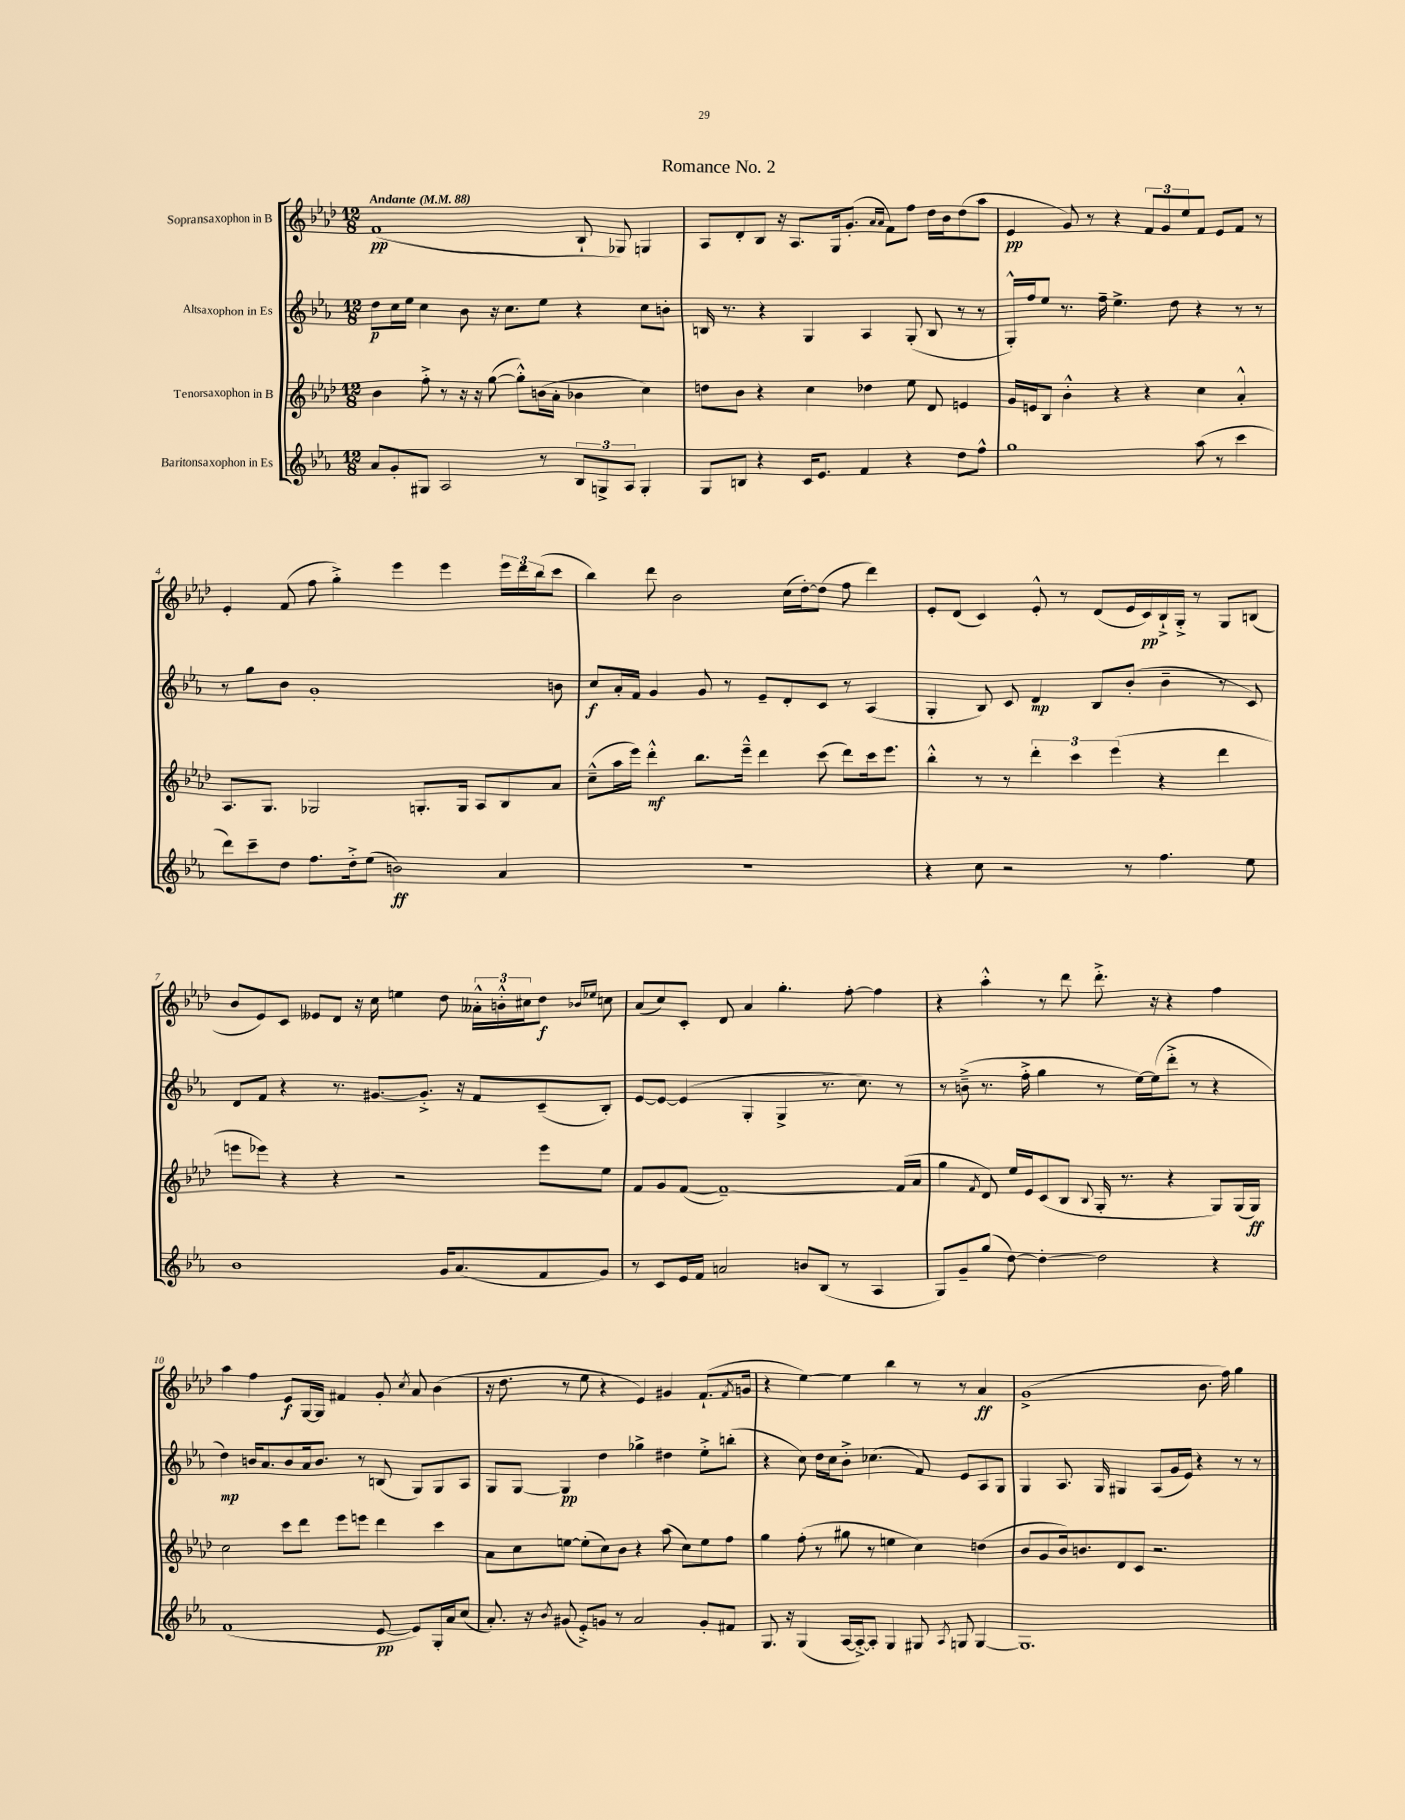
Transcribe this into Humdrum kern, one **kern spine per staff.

**kern	**dynam	**kern	**dynam	**kern	**dynam	**kern	**dynam
*part4	*part4	*part3	*part3	*part2	*part2	*part1	*part1
*staff4	*staff4	*staff3	*staff3	*staff2	*staff2	*staff1	*staff1
*I"Baritonsaxophon in Es	*	*I"Tenorsaxophon in B	*	*I"Altsaxophon in Es	*	*I"Sopransaxophon in B	*
*clefG2	*	*clefG2	*	*clefG2	*	*clefG2	*
*k[b-e-a-]	*	*k[b-e-a-d-]	*	*k[b-e-a-]	*	*k[b-e-a-d-]	*
*M12/8	*	*M12/8	*	*M12/8	*	*M12/8	*
*MM88	*	*MM88	*	*MM88	*	*MM88	*
=1	=1	=1	=1	=1	=1	=1	=1
!	!	!	!	!	!	!LO:TX:a:B:t=Andante	!
8a-/L	.	4b-\	.	8dd\L	p	(1f	pp
8g'/	.	.	.	16cc\L	.	.	.
.	.	.	.	16ee-\JJ	.	.	.
8G#X/J	.	8ff'^\	.	4cc\	.	.	.
2A-/	.	8r	.	.	.	.	.
.	.	16r	.	8b-\	.	.	.
.	.	16r	.	.	.	.	.
.	.	([8gg\	.	16r	.	.	.
.	.	.	.	8.cc\L	.	.	.
.	.	8gg'^^\L])	.	.	.	.	.
8r	.	(16bn\L	.	8ee-\J	.	.	.
.	.	16a-'\JJ	.	.	.	.	.
12B-/L	.	4b-X\	.	4r	.	8B-`/	.
12Gn^/	.	.	.	.	.	.	.
.	.	.	.	.	.	8G-X/)	.
12A-/J	.	.	.	.	.	.	.
4G'/	.	4cc\)	.	8cc\L	.	4Gn/	.
.	.	.	.	8bn'\J	.	.	.
=2	=2	=2	=2	=2	=2	=2	=2
8G/L	.	8ddn\L	.	16Bn/	.	8A-/L	.
.	.	.	.	8.r	.	.	.
8Bn/J	.	8b-\J	.	.	.	8d-'/	.
4r	.	4r	.	4r	.	8B-/J	.
.	.	.	.	.	.	16r	.
.	.	.	.	.	.	8.A-/L	.
16c/KL	.	4cc\	.	4G/	.	.	.
8.e-/J	.	.	.	.	.	.	.
.	.	.	.	.	.	16G/k	.
.	.	.	.	.	.	(8.g'/J	.
4f/	.	4dd-X\	.	4A-/	.	.	.
.	.	.	.	.	.	16qqa-/LL	.
.	.	.	.	.	.	16qqa-/JJ	.
.	.	.	.	.	.	8f\L)	.
4r	.	8ee-\	.	(8G'/	.	8ff\J	.
.	.	8d-/	.	8B/	.	16dd-\LL	.
.	.	.	.	.	.	16b-\J	.
8dd\L	.	4en/	.	8r	.	(8dd-\	.
8ff^^\J	.	.	.	8r	.	8aa-\J	.
=3	=3	=3	=3	=3	=3	=3	=3
1gg	.	16g/LL	.	16G'^^/LL)	.	4e-/	pp
.	.	16en/J	.	16ff/J	.	.	.
.	.	8B-/J	.	8ee-/J	.	.	.
.	.	4b-'^^\	.	8.r	.	8g/)	.
.	.	.	.	.	.	8r	.
.	.	.	.	16ff~\	.	.	.
.	.	4r	.	4.ee-^\	.	4r	.
.	.	4r	.	.	.	12f/L	.
.	.	.	.	.	.	12g/	.
.	.	.	.	8dd\	.	.	.
.	.	.	.	.	.	12ee-/	.
(8aa-\	.	4cc\	.	4r	.	8f/J	.
8r	.	.	.	.	.	8e-/L	.
4ccc\	.	4a-'^^/	.	8r	.	8f/J	.
.	.	.	.	8r	.	8r	.
!!LO:LB:g=z
=4	=4	=4	=4	=4	=4	=4	=4
8ddd\L)	.	8.A-/L	.	8r	.	4e-'/	.
8ccc~\	.	.	.	8gg\L	.	.	.
.	.	8.G/J	.	.	.	.	.
8dd\J	.	.	.	8b-\J	.	(8f/	.
8.ff\L	.	2G-X/	.	1g'	.	8ff\	.
.	.	.	.	.	.	4gg'^\)	.
16dd'^\k	.	.	.	.	.	.	.
(8ee-\J	.	.	.	.	.	.	.
2bn\)	ff	.	.	.	.	4eee-\	.
.	.	8.Gn'/L	.	.	.	.	.
.	.	.	.	.	.	4eee-\	.
.	.	16G/Jk	.	.	.	.	.
.	.	8A-/L	.	.	.	.	.
4a-/	.	8B-/	.	.	.	24eee-\LL	.
.	.	.	.	.	.	24ddd-\	.
.	.	.	.	.	.	(24bb-\J	.
.	.	8a-/J	.	8bn\	.	8ccc\J	.
=5	=5	=5	=5	=5	=5	=5	=5
1.r	.	(8cc~^^\L	.	8cc/L	f	4bb-\)	.
.	.	16aa-\L	.	16a-'/L	.	.	.
.	.	16eee-\JJ)	.	16f/JJ	.	.	.
.	.	4ddd-'^^\	mf	4g/	.	8ddd-\	.
.	.	.	.	.	.	2b-\	.
.	.	8.bb-\L	.	8g/	.	.	.
.	.	.	.	8r	.	.	.
.	.	16eee-~^^\Jk	.	.	.	.	.
.	.	4ddd-\	.	8e-~/L	.	.	.
.	.	.	.	8d'/	.	(16cc\LL	.
.	.	.	.	.	.	[16dd-'\J)	.
.	.	(8ccc\	.	8c/J	.	(8dd-\J]	.
.	.	8ddd-\L)	.	8r	.	8ff\	.
.	.	16ccc\k	.	(4A-/	.	4ddd-\)	.
.	.	8.eee-\J	.	.	.	.	.
=6	=6	=6	=6	=6	=6	=6	=6
4r	.	4bb-'^^\	.	4G'/	.	8e-'/L	.
.	.	.	.	.	.	(8d-/J	.
8cc\	.	8r	.	8B-/)	.	4c/)	.
2r	.	8r	.	8c/	.	.	.
.	.	6ddd-'\	.	4d/	mp	8e-'^^/	.
.	.	.	.	.	.	8r	.
.	.	6ccc\	.	.	.	.	.
.	.	.	.	8B-/L	.	(8d-/L	.
.	.	(6eee-\	.	.	.	.	.
8r	.	.	.	(8b-'/J	.	16e-/L	.
.	.	.	.	.	.	16c/)	pp
4.ff\	.	4r	.	4b-~\	.	16B-`^/	.
.	.	.	.	.	.	16G'^/JJ	.
.	.	.	.	.	.	8r	.
.	.	4ddd-\	.	8r	.	8G/L	.
8ee-\	.	.	.	8c/)	.	(8Bn/J	.
!!LO:LB:g=z
=7	=7	=7	=7	=7	=7	=7	=7
1b-	.	8eeen\L	.	8d/L	.	8b-/L	.
.	.	8eee-X\J)	.	8f/J	.	8e-/)	.
.	.	4r	.	4r	.	8c/J	.
.	.	.	.	.	.	8e--X/L	.
.	.	4r	.	8.r	.	8d-/J	.
.	.	.	.	.	.	16r	.
.	.	.	.	[8.g#X/L	.	16cc\	.
.	.	2r	.	.	.	4een\	.
.	.	.	.	8.g#'^/J]	.	.	.
16g/KL	.	.	.	.	.	8dd-\	.
(8.a-/	.	.	.	16r	.	.	.
.	.	.	.	8f/L	.	24a--X'^^\LL	.
.	.	.	.	.	.	24bn'^^\	.
.	.	.	.	.	.	24cc#X\J	.
8f/	.	8eee-\L	.	(8c~/	.	8dd-\J	f
.	.	.	.	.	.	16qqb-X/LL	.
.	.	.	.	.	.	16qqee-X/JJ	.
8g/J)	.	8ee-\J	.	8B-'/J)	.	8ccn\	.
=8	=8	=8	=8	=8	=8	=8	=8
8r	.	8f/L	.	[8e-/L	.	(8a-/L	.
8c/L	.	8g/	.	8e-/J_	.	8cc/)	.
16e-/L	.	([8f/J	.	(4e-/]	.	8c'/J	.
16f/JJ	.	.	.	.	.	.	.
2an/	.	1f~_)	.	.	.	8d-/	.
.	.	.	.	4G'/	.	4a-/	.
.	.	.	.	4G^/	.	4.gg'\	.
8bn/L	.	.	.	.	.	.	.
(8B-/J	.	.	.	8.r	.	.	.
8r	.	.	.	.	.	[8ff'\	.
.	.	.	.	8.cc\)	.	.	.
4A-/	.	.	.	.	.	4ff\]	.
.	.	(16f/LL]	.	8r	.	.	.
.	.	16a-/JJ	.	.	.	.	.
=9	=9	=9	=9	=9	=9	=9	=9
8G/L)	.	4gg\	.	8r	.	4r	.
8g~/	.	.	.	(8bn~^\	.	.	.
.	.	8qf/	.	.	.	.	.
(8gg/J	.	8d-/)	.	8.r	.	4aa-'^^\	.
[8dd\)	.	16ee-/LL	.	.	.	.	.
.	.	16e-/J	.	16ff'^\	.	.	.
4dd'\_	.	(8c/	.	4gg\	.	8r	.
.	.	8B-/J	.	.	.	8ddd-\	.
.	.	8qqB-/	.	.	.	.	.
2dd\]	.	16G'/	.	8r	.	8.ddd-'^\	.
.	.	8.r	.	.	.	.	.
.	.	.	.	[16ee-\LL)	.	.	.
.	.	.	.	(16ee-\J]	.	16r	.
.	.	4r	.	8ddd'^\J	.	4r	.
.	.	.	.	8r	.	.	.
4r	.	8G/L)	.	4r	.	4ff\	.
.	.	(16G/L	.	.	.	.	.
.	.	16G/JJ)	ff	.	.	.	.
!!LO:LB:g=z
=10	=10	=10	=10	=10	=10	=10	=10
(1f	.	2cc\	.	4dd\)	mp	4aa-\	.
.	.	.	.	16bn/KL	.	4ff\	.
.	.	.	.	8.a-/	.	.	.
.	.	8ccc\L	.	8b/	.	8e-/L	f
.	.	8ddd-\J	.	16a-/k	.	[16G/L	.
.	.	.	.	8.b/J	.	16G/JJ]	.
.	.	8eee-\L	.	.	.	4f#X/	.
.	.	8eeen\J	.	8r	.	.	.
[8e-/	pp	4ddd-\	.	(8Bn/	.	8g'/	.
.	.	.	.	.	.	8qcc/	.
8e-/L])	.	.	.	8G/L)	.	8a-/	.
16G'/L	.	4ccc\	.	8G/	.	(4b-\	.
16a-/J	.	.	.	.	.	.	.
(8cc/J	.	.	.	8A-/J	.	.	.
=11	=11	=11	=11	=11	=11	=11	=11
8.a-'/)	.	8a-\L	.	8G/L	.	16r	.
.	.	.	.	.	.	8.dd-\	.
.	.	8cc\	.	[8G/J	.	.	.
16r	.	.	.	.	.	.	.
8qb-/	.	.	.	.	.	.	.
(8g#X/	.	[8een\J	.	4G/]	pp	8r	.
8e-'^/L)	.	(8ee'\L]	.	.	.	8ee-\	.
8gn/J	.	8cc\)	.	4dd\	.	4r	.
8r	.	8b-\J	.	.	.	.	.
2a-/	.	4r	.	4gg-X^\	.	4e-/)	.
.	.	(8aa-\	.	4dd#X\	.	4g#X/	.
.	.	8cc\L)	.	.	.	.	.
8g'/L	.	8ee\	.	8ee-'^\L	.	(8.f`/L	.
8f#X/J	.	8ff\J	.	(8bbn'\J	.	.	.
.	.	.	.	.	.	8qf/	.
.	.	.	.	.	.	16gn/Jk	.
=12	=12	=12	=12	=12	=12	=12	=12
8.G/	.	4gg\	.	4r	.	4r	.
16r	.	.	.	.	.	.	.
(4G/	.	(8ff'\	.	8cc\)	.	[4ee-\)	.
.	.	8r	.	16dd\LL	.	.	.
.	.	.	.	16cc\J	.	.	.
[16A-/LL	.	8gg#X\	.	8b-'^\J	.	4ee-\]	.
16A-'^/J_)	.	.	.	.	.	.	.
8A-'/J]	.	8r	.	(4.cc-X\	.	.	.
4G/	.	4een\	.	.	.	4bb-\	.
8G#X/	.	4cc\)	.	8f/)	.	8r	.
8qA-/	.	.	.	.	.	.	.
8Gn/	.	.	.	8e-/L	.	8r	.
[4G/	.	(4ddn\	.	8A-/	.	4a-/	ff
.	.	.	.	8G/J	.	.	.
=13	=13	=13	=13	=13	=13	=13	=13
1.G]	.	8b-/L	.	4G/	.	(1g^	.
.	.	8g/	.	.	.	.	.
.	.	16b-/k)	.	8.A-/	.	.	.
.	.	8.bn/	.	.	.	.	.
.	.	.	.	16G/	.	.	.
.	.	8d-/	.	4G#X/	.	.	.
.	.	8c/J	.	.	.	.	.
.	.	2.r	.	(8A-/L	.	.	.
.	.	.	.	16g/L	.	.	.
.	.	.	.	16e-/JJ)	.	.	.
.	.	.	.	4r	.	8.b-\	.
.	.	.	.	.	.	16ff\)	.
.	.	.	.	8r	.	4gg\	.
.	.	.	.	8r	.	.	.
==	==	==	==	==	==	==	==
*-	*-	*-	*-	*-	*-	*-	*-
